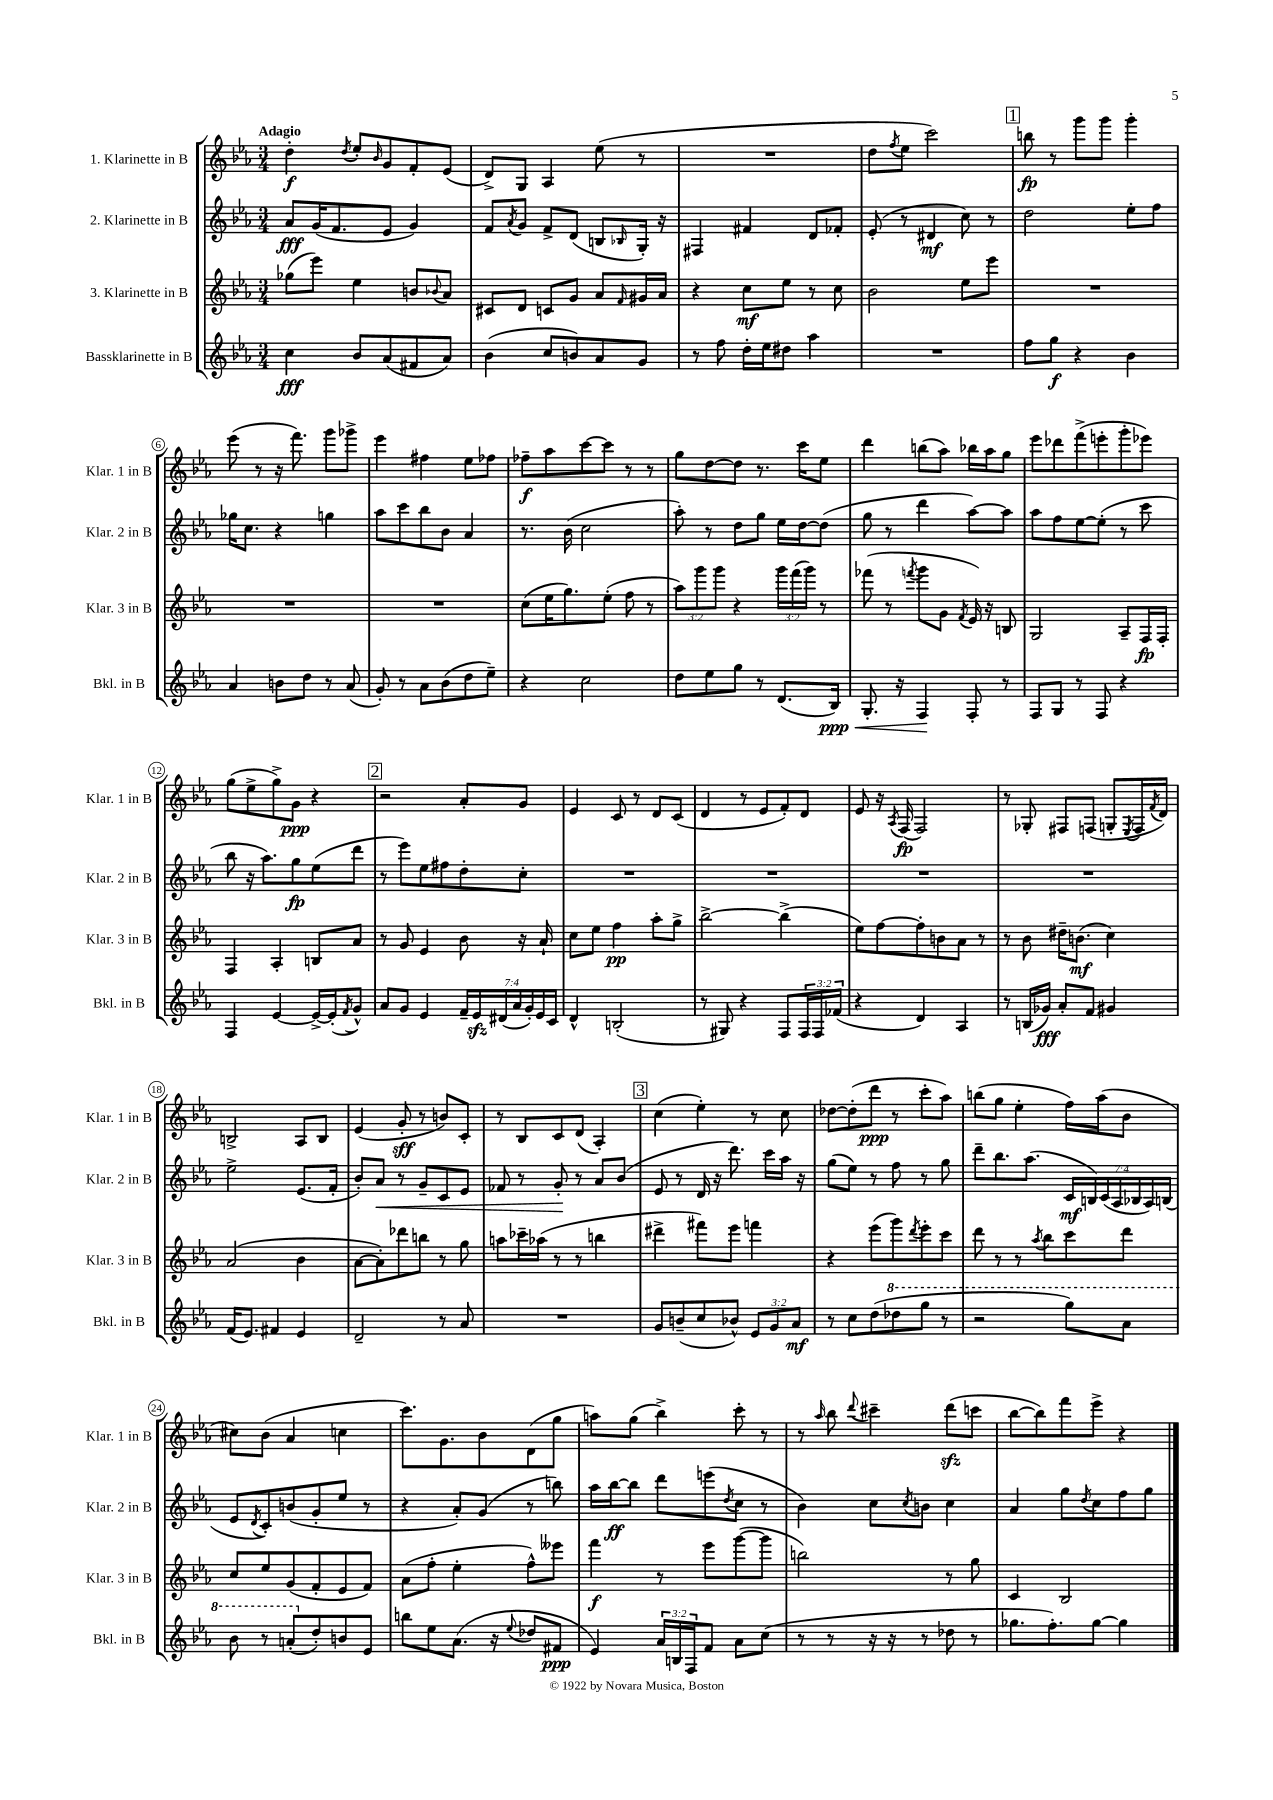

**kern	**kern	**kern	**kern
*staff4	*staff3	*staff2	*staff1
*clefG2	*clefG2	*clefG2	*clefG2
*k[b-e-a-]	*k[b-e-a-]	*k[b-e-a-]	*k[b-e-a-]
*M3/4	*M3/4	*M3/4	*M3/4
4cc\	(8gg-\L	8a-/L	4dd'\
.	8eee-\J)	(16g/K	.
.	.	8.f/	.
.	.	.	8qdd/
8b-/L	4ee-\	.	8ee-'/L
.	.	.	16qqb-/
(8a-/	.	8e-/J	8g/
8f#/	8b/L	4g/)	8f'/
.	8qqb-/	.	.
8a-/J)	8a-/J	.	(8e-/J
=	=	=	=
(4b-\	8c#/L	8f/L	8d^/L)
.	.	8qa-/	.
.	8d/J	8g/J	8G/J
8cc/L	8c/L	8f^/L	4A-/
8b/)	8g/J	(8d/J	.
8a-/	8a-/L	8B/L	(8ee-\
.	16qqf/	16qqB-/	.
8g/J	16g#/L	16G'/Jk)	8r
.	16a-/JJ	16r	.
=	=	=	=
8r	4r	4F#/	2.r
8ff\	.	.	.
16dd'\LL	8cc\L	4f#/	.
16ee-\J	.	.	.
8dd#\J	8ee-\J	.	.
4aa-\	8r	8d/L	.
.	8cc\	8f-'/J	.
=	=	=	=
2.r	2b-\	(8e-'/	8dd\L
.	.	.	8qff/
.	.	8r	8ee-\J
.	.	4d#/	2ccc\)
.	8ee-\L	8cc\)	.
.	8eee-\J	8r	.
=	=	=	=
8ff\L	2.r	2dd\	8bb\
8gg\J	.	.	8r
4r	.	.	8ggg\L
.	.	.	8ggg\J
4b-\	.	8ee-'\L	4ggg'\
.	.	8ff\J	.
=	=	=	=
4a-/	2.r	16gg-\LK	(8eee-\
.	.	8.cc\J	.
.	.	.	8r
8b\L	.	4r	16r
.	.	.	8.fff\)
8dd\J	.	.	.
8r	.	4gg\	8ggg\L
(8a-/	.	.	8ggg-^\J
=	=	=	=
8g'/)	2.r	8aa-\L	4eee-\
8r	.	8ccc\	.
8a-\L	.	8bb-\	4ff#\
(8b-\	.	8b-\J	.
8dd\	.	4a-/	8ee-\L
8ee-~\J)	.	.	8ff-\J
=	=	=	=
4r	(8cc\L	8.r	8ff-~\L
.	16ee-\K	.	8aa-\
.	8.gg\)	(16b-\	.
2cc\	.	2cc\	[8ccc\
.	(8ee-'\J	.	8ccc\]J
.	8ff\	.	8r
.	8r	.	8r
=	=	=	=
8dd\L	12aa-\L)	8aa-'\)	8gg\L
.	12ggg\	.	.
8ee-\	.	8r	[8dd\
.	12ggg\J	.	.
8gg\J	4r	8dd\L	8dd\]J
8r	.	8gg\J	8.r
(8.d/L	24ggg\LL	16ee-\LL	.
.	(24fff\	.	.
.	.	[16dd\J	16ccc\LK
.	24ggg\JJ)	.	.
.	8r	(8dd\]J	8ee-\J
16B-/Jk)	.	.	.
=	=	=	=
8.G'/	(8fff-\	8gg\	4ddd\
.	8r	8r	.
16r	.	.	.
.	8qfff/	.	.
4F/	8ggg\L	4ddd\	(8bb\L
.	8g\J	.	8aa-\J)
.	8qf/	.	.
8F'/	16e-/)	[8aa-\L)	16bb-\LL
.	16r	.	16aa-\J
8r	8B/	8aa-\]J	8gg\J
=	=	=	=
8F/L	2G/	8aa-\L	8eee-\L
8G/J	.	8ff\	8ddd-\
8r	.	[8ee-\	(8fff^\
8F/	.	(8ee-'\]J	8eee'\
4r	8A-~/L	8r	8ggg'\
.	16F/L	8ccc\	8eee-\J)
.	16F'/JJ	.	.
=	=	=	=
4F/	4F/	8bb-\	(8gg\L
.	.	16r	8ee-^\
.	.	8.aa-\L)	.
[4e-/	4A-'/	.	8gg^\)
.	.	8gg\	8g\J
16e-^/_LL	8B/L	(8ee-\	4r
(16e-'/]J	.	.	.
8qf/	.	.	.
8g^^/J)	8a-/J	8ddd\J	.
=	=	=	=
8a-/L	8r	8r	2r
8g/J	8g/	8eee-\L)	.
4e-/	4e-/	8ee-\	.
.	.	8ff#\	.
28f~/LL	8b-\	8dd'\	8a-'/L
28e-/	.	.	.
(28d#/	.	.	.
28a-/	.	.	.
.	16r	8cc'\J	8g/J
28g'/)	.	.	.
28e-/	.	.	.
.	16a-`/	.	.
28c/JJ	.	.	.
=	=	=	=
4d^^/	8cc\L	2.r	4e-/
.	8ee-\J	.	.
(2B'/	4ff\	.	8c/
.	.	.	8r
.	8aa-'\L	.	8d/L
.	8gg^\J	.	(8c/J
=	=	=	=
8r	[2bb-^\	2.r	4d/
8G#/)	.	.	.
4r	.	.	8r
.	.	.	8e-/L
8F/L	(4bb-^\]	.	8f'/)
24F/L	.	.	8d/J
24F/	.	.	.
(24f-/JJ	.	.	.
=	=	=	=
4r	8ee-\L)	2.r	8e-/
.	[8ff\	.	16r
.	.	.	8qA-/
.	.	.	(16F/
4d/)	8ff'\]	.	2F/)
.	8b\	.	.
4A-/	8a-\J	.	.
.	8r	.	.
=	=	=	=
8r	8r	2.r	8r
(16B/LL	8b-\	.	8G-'/
16g-/JJ)	.	.	.
8a-'/L	16dd#~\LK	.	8F#/L
.	(8.b\J	.	.
8f/J	.	.	(8F/J
4g#/	4cc\)	.	8G'/L
.	.	.	8qE-/
.	.	.	16F/L
.	.	.	8qf/
.	.	.	16d/JJ)
=	=	=	=
(16f/LK	(2a-/	2ee-^\	2B^/
8.e-/J)	.	.	.
4f#/	.	.	.
4e-/	4b-\	(8.e-/L	8A-/L
.	.	.	8B/J
.	.	16f'/Jk	.
=	=	=	=
2d~/	[8a-\L	8b-'/L)	(4e-/
.	8a-'\])	8a-/J	.
.	8ddd-\	8r	8g'/
.	8bb\J	8g~/L	8r
8r	8r	8c/	8b/L)
8a-/	8gg\	8e-/J	8c'/J
=	=	=	=
2.r	8aa\L	8f-/	8r
.	16ccc-~\L	8r	8B-/L
.	(16aa-\JJ	.	.
.	8r	8g'/	8c/
.	8r	8r	(8d/J
.	4bb\	8a-/L	4A-'/)
.	.	(8b-/J	.
=	=	=	=
8g/L	4ddd#^\	8e-/	(4cc\
(8b~/	.	8r	.
8cc/	8fff#\L)	16d/	4ee-'\)
.	.	16r	.
8b-^^/J)	8eee-\J	8.ddd\)	.
12e-/L	4fff\	.	8r
.	.	16ccc\LL	.
12g/	.	.	.
.	.	16aa-\JJ	8cc\
12a-/J	.	.	.
.	.	16r	.
=	=	=	=
8r	4r	(8gg\L	[8dd-\L
8cc\L	.	8ee-\J)	(8dd-'\]
(8dd\	(8eee-\L	8r	8ddd\J
8ddd-\	8ggg\)	8ff\	8r
.	8qddd/	.	.
8ggg\J	8eee-'\	8r	8ccc'\L
8r	8ccc\J	8gg\	8aa-\J)
=	=	=	=
2r	8ddd\	8ddd~\L	(8bb\L
.	8r	8.bb-\	8gg\J
.	8r	.	4ee-'\
.	.	(8.aa-\J	.
.	8qaa-/	.	.
.	8bb-\L	.	.
8ggg\L)	8ccc\	28c/LL	16ff\LL)
.	.	28B/)	.
.	.	.	(16aa-\J
.	.	(28c/	.
.	.	28A-/	.
8aa-\J	8ddd\J	.	8b-\J
.	.	28B-/	.
.	.	28A-/)	.
.	.	(28B/JJ	.
=	=	=	=
8bb-\	8cc/L	8e-/L	8cc#\L)
.	.	8qd/	.
8r	8ee-/	8c'/)	(8b-\J
(8aa'/L	(8g/	(8b/	4a-/
8dd'/)	8f'/	8g'/	.
8b/	8e-/	8ee-/J	4cc\
8e-/J	8f/J)	8r	.
=	=	=	=
8bb\L	(8a-\L	4r	8.ccc\L)
8ee-\	8ff'\J	.	.
.	.	.	8.g\
(8.a-\J	4ee-'\	8a-'/L)	.
.	.	(8g/J	8b-\
16r	.	.	.
8qqee-/	.	.	.
8dd-/L	8ff^^\L)	8r	(8d\
8f#/J	8eee--\J	8bb\)	8gg\J
=	=	=	=
4e-/)	4fff\	16aa-\LL	8aa\L)
.	.	[16bb-\J	.
.	.	8bb-\]J	(8gg\J
24a-/LL	8r	8ddd\L	4bb-^\)
24B/	.	.	.
24F/J	.	.	.
8f/J	8eee-\L	(8eee\	.
.	.	8qdd/	.
8a-\L	([8ggg\	8cc\J	8ccc'\
(8cc\J	8ggg\]J	8r	8r
=	=	=	=
8r	2bb\)	4b-\)	8r
.	.	.	16qqaa-/
8r	.	.	8bb-\
.	.	.	8qqddd/
16r	.	8cc\L	4ccc#~\
16r	.	.	.
.	.	8qcc/	.
8r	.	8b\J	.
8dd-\	8r	4cc\	(8ddd\L
8r	8gg\	.	8ccc\J
=	=	=	=
8.gg-\L	4c/	4a-/	[8bb-\L
.	.	.	8bb-\])
8.ff'\)	.	.	.
.	2B-/	8gg\L	8fff\
.	.	8qdd/	.
[8gg-\J	.	8cc\	8eee-^\J
4gg-\]	.	8ff\	4r
.	.	8gg\J	.
==	==	==	==
*-	*-	*-	*-
